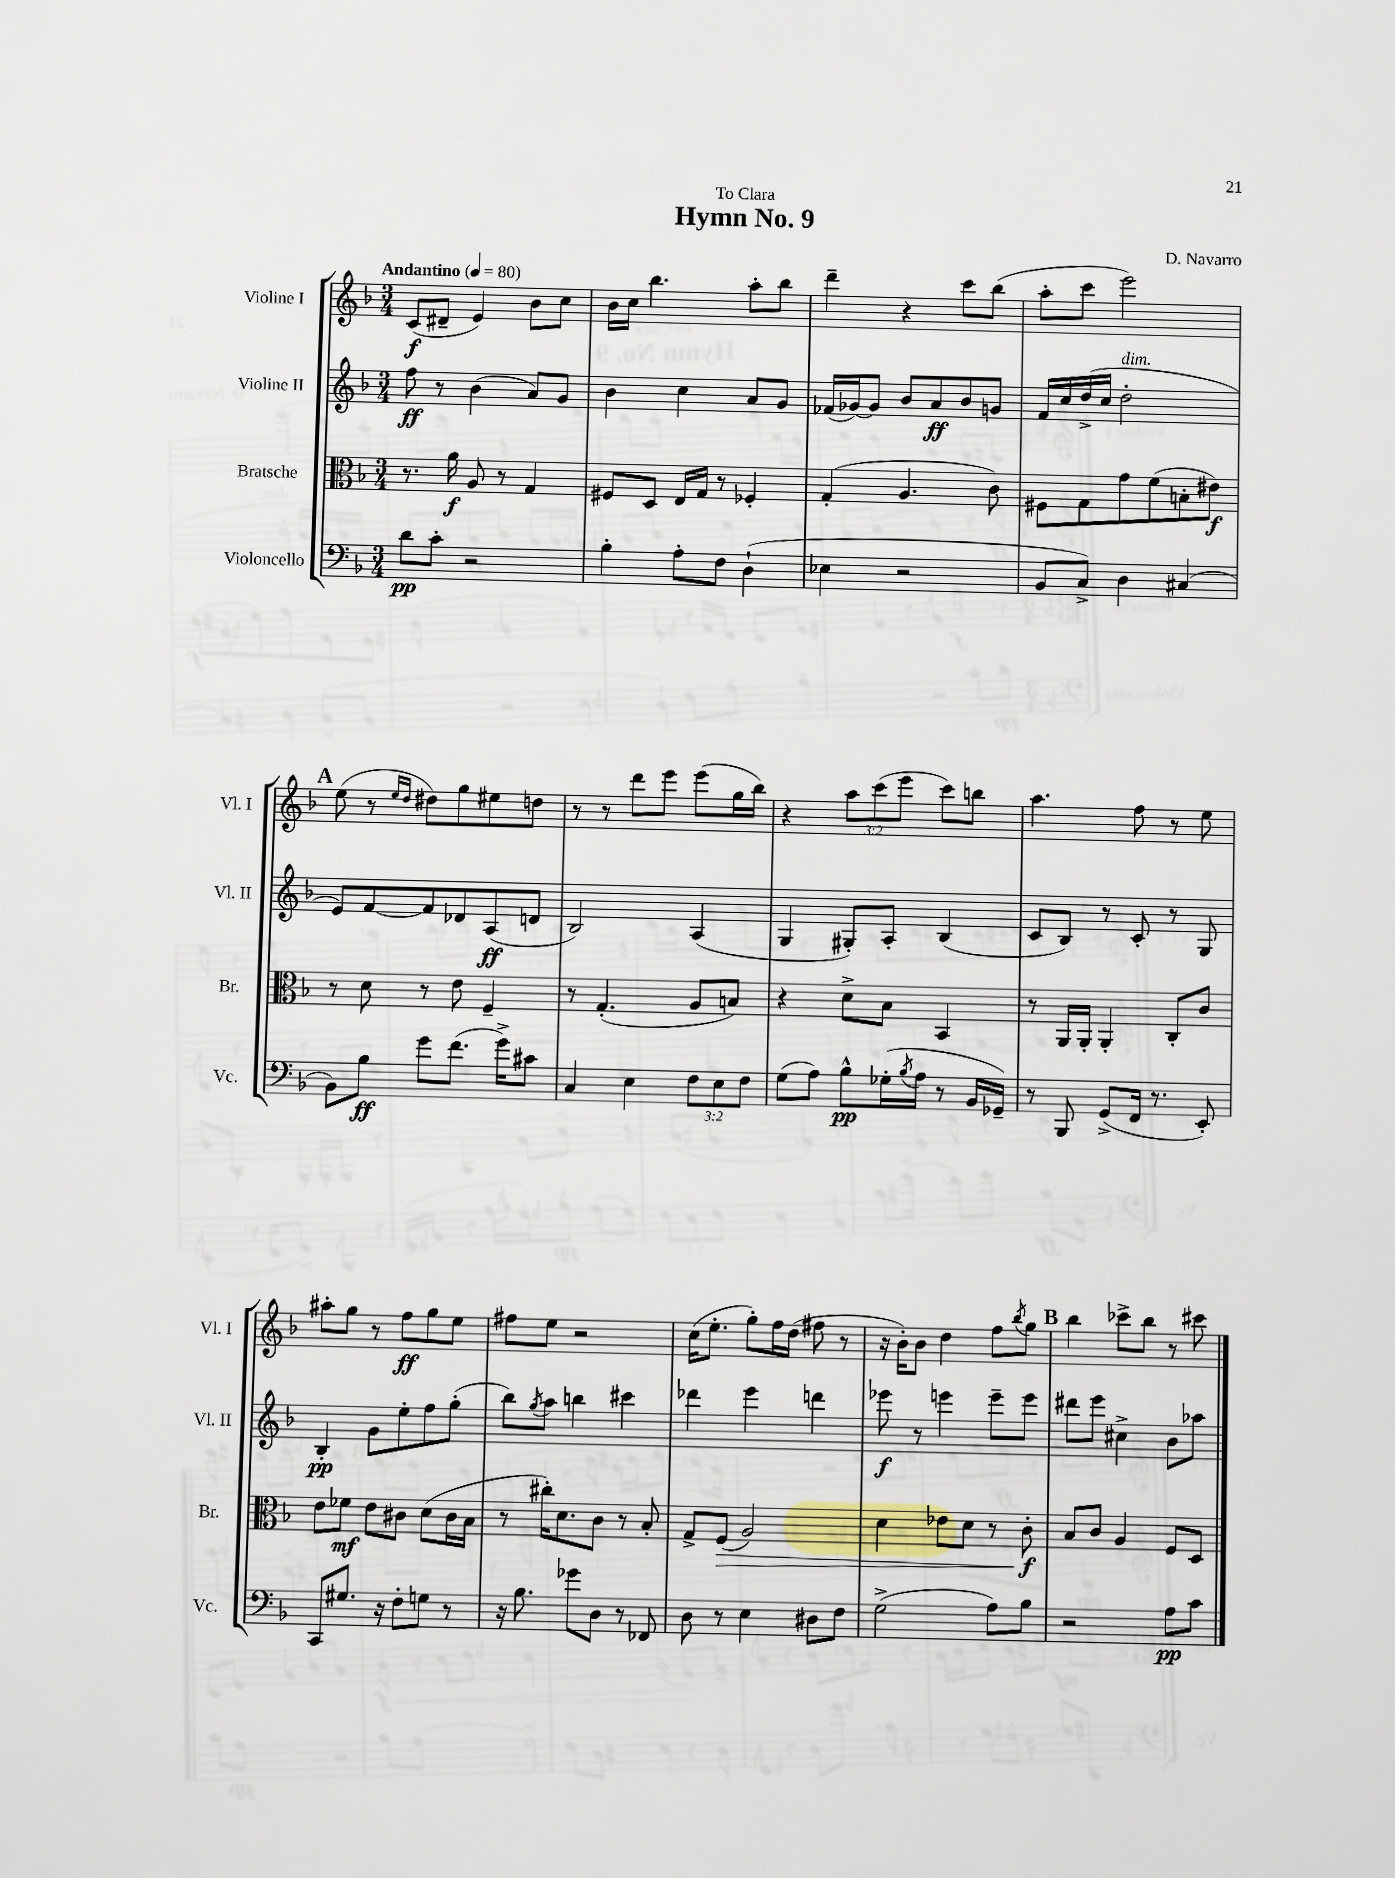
\header { title = "Hymn No. 9" composer = "D. Navarro" dedication = "To Clara" }
<<
\new StaffGroup <<
\new Staff = "s0" \with { instrumentName = "Violine I" shortInstrumentName = "Vl. I" } {
    \clef treble \key f \major \numericTimeSignature \time 3/4 \override Staff.TupletNumber.text = #tuplet-number::calc-fraction-text \tempo "Andantino" 4 = 80
    c'8\f( dis'8-- e'4) bes'8 c''8 |
    bes'16 c''16 bes''4. a''8-. bes''8 |
    d'''4-- r4 c'''8 bes''8( |
    a''8-. c'''8 e'''2) |
    \mark \markup { \bold "A" } e''8( r8 \grace { e''16 d''16 } dis''8) g''8 eis''8 d''8 |
    r8 r8 d'''8 e'''8 e'''8( g''16 bes''16) |
    r4 \tuplet 3/2 { a''8 c'''8( e'''8 } c'''8) b''8 |
    a''4. f''8 r8 e''8 |
    ais''8-. g''8 r8 f''8\ff g''8 e''8 |
    fis''8 e''8 r2 |
    c''16( e''8.-. g''8-.) f''16 d''16( fis''8 r8 |
    r16 bes'16-.) bes'8 d''4 f''8 \acciaccatura { bes''8 } g''8 |
    \mark \markup { \bold "B" } bes''4 ces'''8-> bes''8 r8 cis'''8 \bar "|." |
}
\new Staff = "s1" \with { instrumentName = "Violine II" shortInstrumentName = "Vl. II" } {
    \clef treble \key f \major \numericTimeSignature \time 3/4
    f''8\ff r8 bes'4( a'8) g'8 |
    bes'4 c''4 a'8 g'8 |
    fes'16( ges'16~) ges'8 bes'8 a'8\ff bes'8 g'8 |
    f'16 c''16 d''16->( c''16 d''2-.^\markup { \italic "dim." } |
    \mark \markup { \bold "A" } e'8) f'8~ f'8 des'8 a8\ff( d'8 |
    bes2) a4( |
    g4 gis8-.) a8-. bes4( |
    c'8 bes8) r8 c'8-. r8 g8 |
    bes4-.\pp g'8 e''8-. f''8 g''8-.( |
    bes''8) \acciaccatura { g''8 } a''8 b''4 cis'''4 |
    des'''4 e'''4 d'''4 |
    ees'''8\f r8 e'''4 e'''8-- e'''8 |
    \mark \markup { \bold "B" } dis'''8 e'''8 cis''4-> bes'8 aes''8 \bar "|." |
}
\new Staff = "s2" \with { instrumentName = "Bratsche" shortInstrumentName = "Br." } {
    \clef alto \key f \major \numericTimeSignature \time 3/4
    r8. a'16\f a8 r8 g4 |
    fis8 d8 e16 g16 r8 fes4-. |
    g4-.( a4. c'8) |
    fis8 g8 g'8 f'8( b8-. eis'8\f) |
    \mark \markup { \bold "A" } r8 d'8 r8 e'8 f4-- |
    r8 g4.-.( a8 b8) |
    r4 d'8-> bes8 bes,4 |
    r8 a,16 a,16-. a,4-. c8-. c'8 |
    e'8 fes'8\mf e'8 cis'8 d'8( cis'16 bes16 |
    r8 cis''16-.) d'8. c'8 r8 bes8-. |
    g8-> f8\>( a2) |
    d'4 ees'8 d'8 r8 c'8-.\f\! |
    \mark \markup { \bold "B" } bes8 c'8 a4 f8 d8 \bar "|." |
}
\new Staff = "s3" \with { instrumentName = "Violoncello" shortInstrumentName = "Vc." } {
    \clef bass \key f \major \numericTimeSignature \time 3/4 \override Staff.TupletNumber.text = #tuplet-number::calc-fraction-text
    d'8\pp c'8-. r2 |
    bes4-. a8-. f8 d4-!( |
    ees4 r2 |
    bes,8 c8->) d4 cis4( |
    \mark \markup { \bold "A" } bes,8) bes8\ff g'8 f'8.( g'16->) cis'8 |
    c4 e4 \tuplet 3/2 { f8 e8 f8 } |
    g8( a8) bes8-^\pp ges16-.( \acciaccatura { bes8 } a16 r8 bes,16 ges,16--) |
    r8 bes,,8 g,8->( f,16 r8. e,8-.) |
    c,8 gis8. r16 f8-. g8 r8 |
    r16 bes8. ges'8 d8 r8 fes,8 |
    d8 r8 e4 dis8 f8 |
    g2->( a8) bes8 |
    \mark \markup { \bold "B" } r2 a8\pp c'8 \bar "|." |
}
>>
>>
\layout { \context { \Score \remove "Bar_number_engraver" } }
